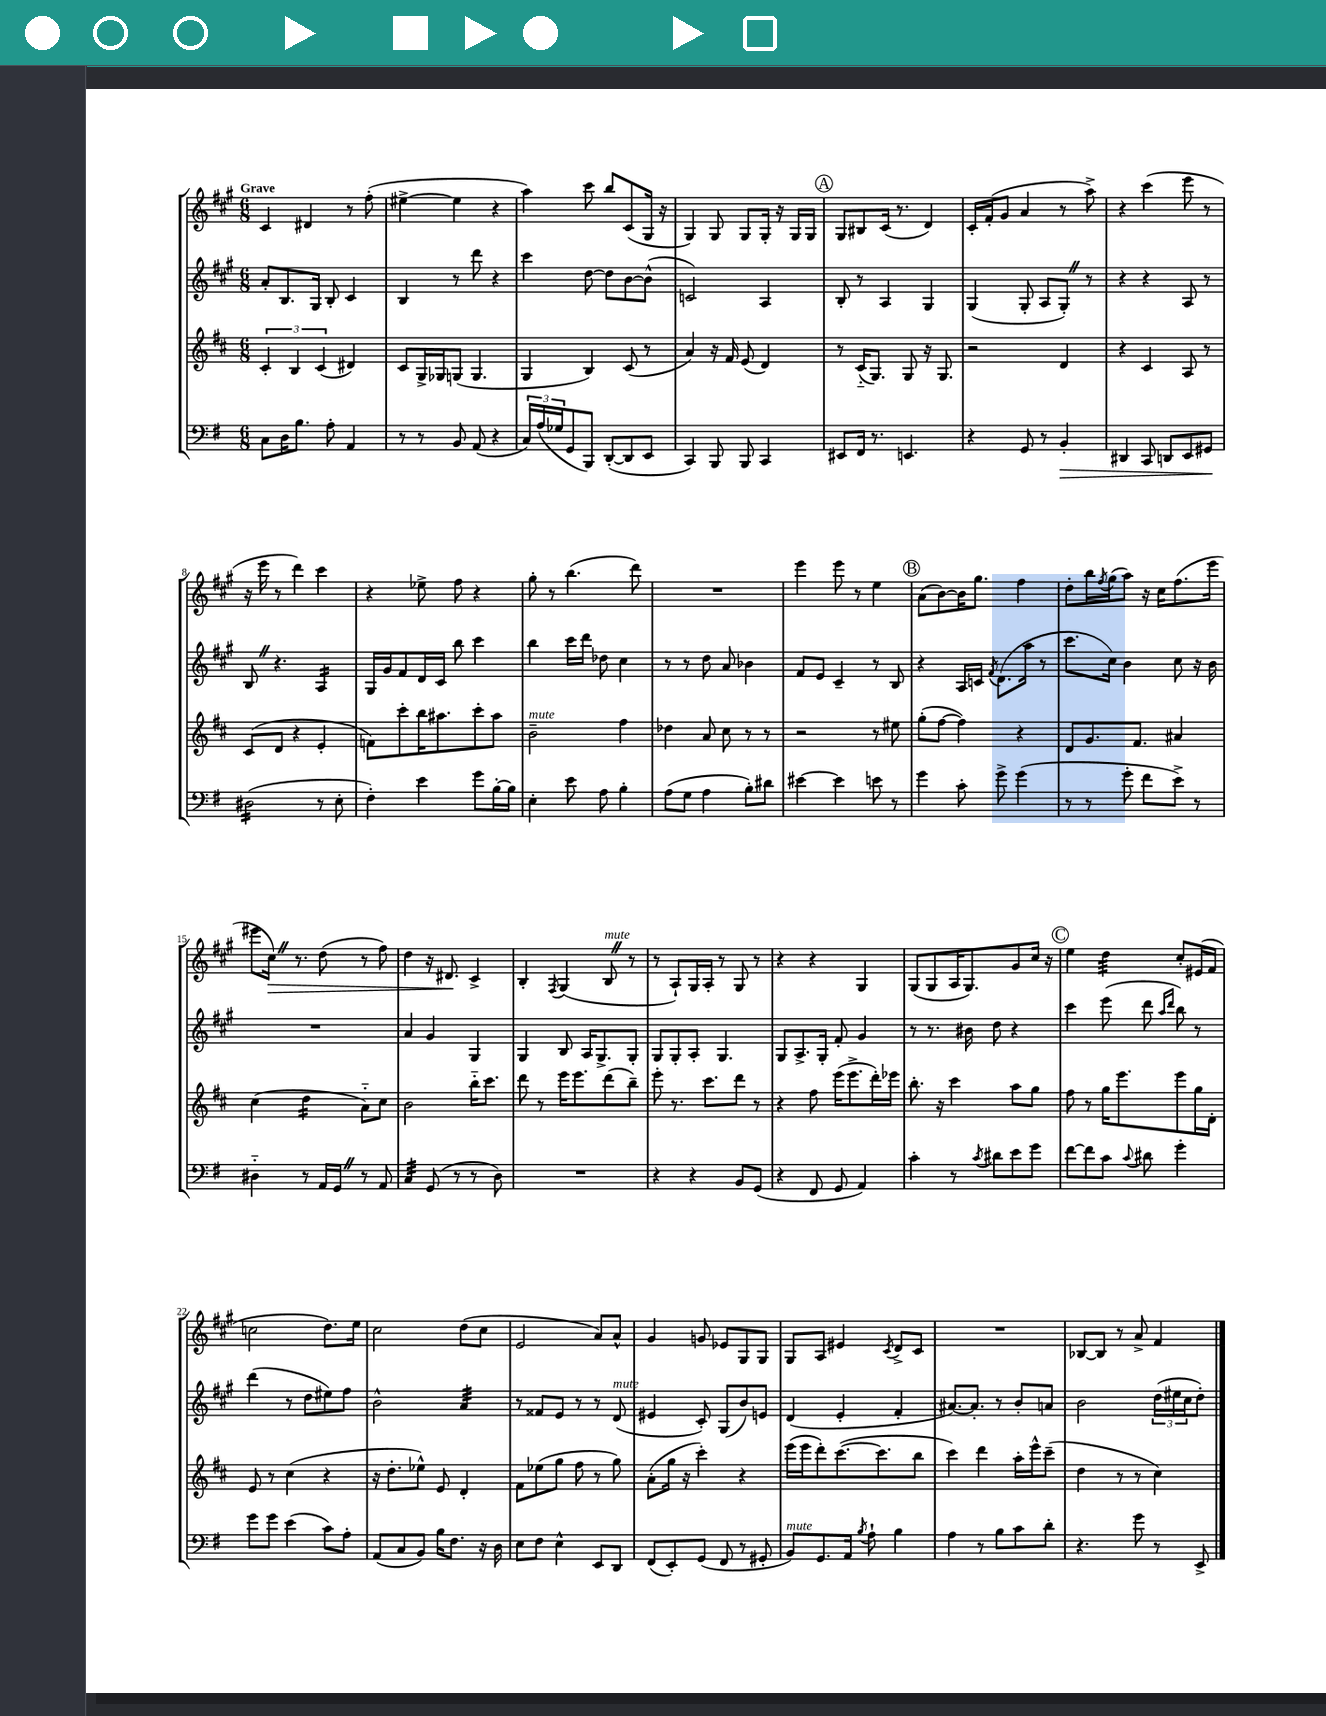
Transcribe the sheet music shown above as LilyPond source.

<<
\new StaffGroup <<
\new Staff = "s0" {
    \clef treble \key a \major \numericTimeSignature \time 6/8 \tempo "Grave"
    cis'4 dis'4 r8 fis''8-.( |
    eis''4~-> eis''4 r4 |
    a''4) cis'''8 b''8 cis'8( gis16 r16 |
    gis4) gis8 gis8 gis16-. r16 gis16 gis16 |
    \mark \markup { \circle "A" } gis8 bis8 cis'16( r8. d'4) |
    cis'16-. fis'16-.( gis'8 a'4 r8 a''8->) |
    r4 cis'''4( e'''8 r8 |
    r16 e'''16 r8 d'''4) cis'''4 |
    r4 ees''8-> fis''8 r4 |
    gis''8-. r8 b''4.( d'''8) |
    R2. |
    e'''4 e'''8 r8 e''4 |
    \mark \markup { \circle "B" } a'8( b'8~) b'16 gis''8. fis''4 |
    d''8-. b''16 \acciaccatura { fis''8 } gis''16( a''8) r16 cis''16 fis''8.( e'''16 |
    eis'''8 cis''16\>) \once \override BreathingSign.text = \markup { \musicglyph "scripts.caesura.straight" } \breathe r8. d''8( r8 fis''8) |
    d''4 r16 dis'8.\! cis'4-> |
    b4-. \acciaccatura { fis8 } gis4( b8^\markup { \italic "mute" } \once \override BreathingSign.text = \markup { \musicglyph "scripts.caesura.straight" } \breathe r8 |
    r8 a8-!) gis16 a16-. r8 gis8 r8 |
    r4 r4 gis4 |
    gis8( gis8 a16 gis8.) gis'8 cis''16 r16 |
    \mark \markup { \circle "C" } e''4 d''4:32 cis''8-. eis'16( fis'16 |
    c''2 d''8.) e''16 |
    cis''2 d''8( cis''8 |
    e'2 a'8) a'8-^ |
    gis'4 g'8 ees'8 gis8 gis8 |
    gis8 a8 eis'4 \acciaccatura { cis'8 } d'8-> cis'8 |
    R2. |
    bes8~ bes8 r8 a'8-> fis'4 \bar "|." |
}
\new Staff = "s1" {
    \clef treble \key a \major \numericTimeSignature \time 6/8
    a'8-. b8. gis16 b8-. cis'4 |
    b4 r8 d'''8 r4 |
    cis'''4 d''8~ d''8 b'8~ b'8-^( |
    c'2) a4 |
    \mark \markup { \circle "A" } b8-. r8 a4 gis4 |
    gis4( gis8-. a8 gis8-.) \once \override BreathingSign.text = \markup { \musicglyph "scripts.caesura.straight" } \breathe r8 |
    r4 r4 a8 r8 |
    b8 \once \override BreathingSign.text = \markup { \musicglyph "scripts.caesura.straight" } \breathe r4. a4:16 |
    gis16 gis'16 fis'8 d'16 cis'16 b''8 cis'''4 |
    b''4 cis'''16 d'''16 des''8 cis''4 |
    r8 r8 d''8 a'8 bes'4 |
    fis'8 e'8 cis'4-- r8 b8 |
    \mark \markup { \circle "B" } r4 a16 c'16 \acciaccatura { fis'8 } d'8.( a''16 r8 |
    cis'''8. cis''16) b'4 cis''8 r16 b'16 |
    R2. |
    a'4 gis'4 gis4 |
    gis4 b8 a16 gis8.-> gis8-. |
    gis8 gis8-. a8-. gis4. |
    gis8 a8.-> gis16-. fis'8-. gis'4 |
    r8 r8. bis'16 d''8 r4 |
    \mark \markup { \circle "C" } cis'''4 e'''8( d'''8 \grace { a''16 d'''16 } b''8) r8 |
    d'''4( r8 d''8 eis''8) fis''8 |
    b'2-^ a'4:32 |
    r8 fisis'8 e'8 r8 r8 d'8^\markup { \italic "mute" }( |
    eis'4 cis'8-.) gis8( b'8) e'8 |
    d'4( e'4-. fis'4-. |
    ais'8.~) ais'8.-. r8 b'8-. a'8 |
    b'2 \tuplet 3/2 { d''16( eis''16 cis''16 } d''8-.) \bar "|." |
}
\new Staff = "s2" {
    \clef treble \key d \major \numericTimeSignature \time 6/8
    \tuplet 3/2 { cis'4-. b4 cis'4( } dis'4) |
    cis'8 g16-> ges16 g8( g4. |
    g4 b4) cis'8( r8 |
    a'4) r16 fis'16 e'8( d'4) |
    \mark \markup { \circle "A" } r8 cis'16-_( g8.) g8 r16 g8. |
    r2 d'4 |
    r4 cis'4 a8 r8 |
    cis'8( d'8 r4 e'4-. |
    f'8) cis'''8-. b''16 ais''8. cis'''8-. ais''8 |
    b'2--^\markup { \italic "mute" } fis''4 |
    des''4 a'8 cis''8 r8 r8 |
    r2 r8 eis''8 |
    \mark \markup { \circle "B" } g''8-.( fis''8~ fis''4) r4 |
    d'8 g'8. fis'8. ais'4 |
    cis''4( d''4:16 a'8-_) cis''8 |
    b'2 b''16-_ cis'''8. |
    d'''8 r8 e'''16 e'''8. d'''8( b''8--) |
    e'''8-. r8. cis'''8. d'''8 r8 |
    r4 fis''8 e'''16( e'''8.-> d'''16-.) ees'''16 |
    b''8.-. r16 cis'''4 a''8 g''8 |
    \mark \markup { \circle "C" } fis''8 r8 g''16 e'''8. e'''8 g''16 d'16-. |
    e'8 r8 cis''4( r4 |
    r16 d''8.-. ees''8-^) e'8 d'4-. |
    fis'8 ees''8( g''8 fis''8 r8 g''8) |
    a'8-.( g''16 r16 cis'''4-.) r4 |
    e'''16( e'''16 d'''8-.) cis'''8.~( cis'''8. b''8 |
    cis'''4) d'''4 a''16-. e'''16-^ cis'''8--( |
    d''4 r8 r8 cis''4) \bar "|." |
}
\new Staff = "s3" {
    \clef bass \key g \major \numericTimeSignature \time 6/8
    c8 d16 b8. a8-. a,4 |
    r8 r8 b,8 a,8( r4 |
    \tuplet 3/2 { c16) a16( ges16 } g,8 b,,8) d,8~-.( d,8 e,8 |
    c,4) b,,8 b,,8 c,4 |
    \mark \markup { \circle "A" } eis,8 fis,16 r8. e,4. |
    r4 g,8 r8 b,4-.\> |
    dis,4 c,8 d,8 e,8 gis,8\! |
    dis2:16( r8 e8-. |
    fis4-.) e'4 g'8 b16~-. b16 |
    e4-. e'8 a8 b4-. |
    a8( g8 a4 b8-.) dis'8 |
    eis'4~ eis'4 e'8 r8 |
    \mark \markup { \circle "B" } g'4 c'8-. g'8-> g'4( |
    r8 r8 g'8-. fis'8 e'8->) r8 |
    dis4-_ r8 a,16 g,16 \once \override BreathingSign.text = \markup { \musicglyph "scripts.caesura.straight" } \breathe r8 a,8 |
    c4:32 g,8( r8 r8 d8) |
    R2. |
    r4 r4 b,8 g,8( |
    r4 fis,8 g,8 a,4) |
    c'4-. r8 \acciaccatura { c'8 } dis'8 e'8 g'8 |
    \mark \markup { \circle "C" } fis'8~ fis'8 c'8 \appoggiatura { c'8 } dis'8 g'4-. |
    g'8 g'8 e'4( c'8) a8-. |
    a,8( c8 b,8) b16 fis8. r16 d16 |
    e8 fis8 e4-^ e,8 d,8 |
    fis,8( e,8-.) g,8( fis,8 r8 gis,8-. |
    b,8^\markup { \italic "mute" }) g,8. a,16 \acciaccatura { b8 } a8-! b4 |
    a4 r8 b8 c'8 d'8-. |
    r4. g'8 r8 e,8-> \bar "|." |
}
>>
>>
